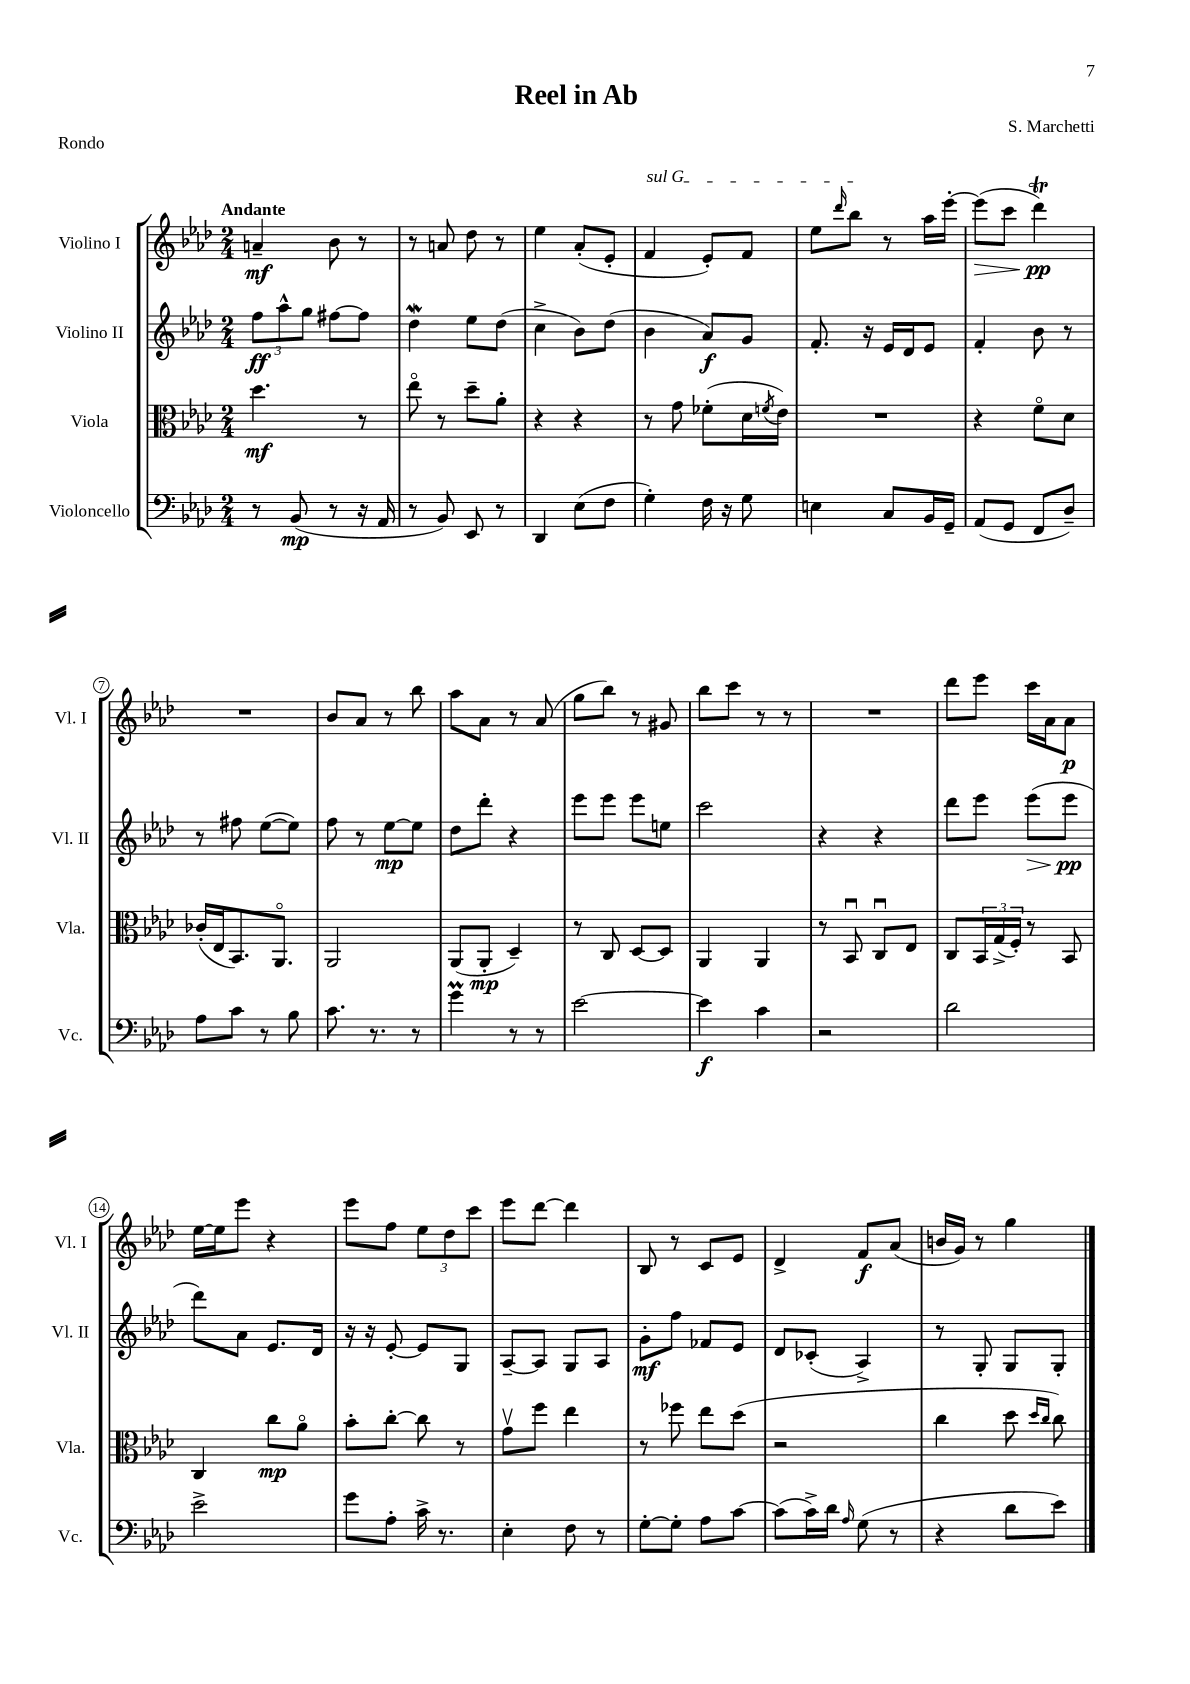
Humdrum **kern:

**kern	**kern	**kern	**kern
*staff4	*staff3	*staff2	*staff1
*clefF4	*clefC3	*clefG2	*clefG2
*k[b-e-a-d-]	*k[b-e-a-d-]	*k[b-e-a-d-]	*k[b-e-a-d-]
*M2/4	*M2/4	*M2/4	*M2/4
8r	4.dd-	12ff	4a~
.	.	12aa-^^	.
(8BB-	.	.	.
.	.	12gg	.
8r	.	[8ff#	8b-
16r	8r	8ff#]	8r
16AA-	.	.	.
=	=	=	=
8r	8ee-o	4dd-	8r
8BB-)	8r	.	8a
8EE-	8dd-~	8ee-	8dd-
8r	8a-'	(8dd-	8r
=	=	=	=
4DD-	4r	4cc^	4ee-
(8E-	4r	8b-)	(8a-'
8F	.	(8dd-	8e-'
=	=	=	=
4G')	8r	4b-	4f
.	8g	.	.
16F	(8f-'	8a-)	8e-')
16r	.	.	.
8G	16d-	8g	8f
.	8qf	.	.
.	16e-)	.	.
=	=	=	=
4E	2r	8.f'	8ee-
.	.	.	16qqddd-
.	.	.	8bb-
.	.	16r	.
8C	.	16e-	8r
.	.	16d-	.
16BB-	.	8e-	16aa-
16GG~	.	.	[16eee-'
=	=	=	=
(8AA-	4r	4f'	(8eee-]
8GG	.	.	8ccc
8FF	8fo	8b-	4ddd-)
8D-~)	8d-	8r	.
=	=	=	=
8A-	(16c-'	8r	2r
.	16E-	.	.
8c	8.BB-)	8ff#	.
8r	.	([8ee-	.
.	8.AA-o	.	.
8B-	.	8ee-])	.
=	=	=	=
8.c	2AA-	8ff	8b-
.	.	8r	8a-
8.r	.	.	.
.	.	[8ee-	8r
8r	.	8ee-]	8bb-
=	=	=	=
4g	(8AA-	8dd-	8aa-
.	8AA-'	8ddd-'	8a-
8r	4D-~)	4r	8r
8r	.	.	(8a-
=	=	=	=
[2e-	8r	8eee-	8gg
.	8C	8eee-	8bb-)
.	[8D-	8eee-	8r
.	8D-]	8ee	8g#
=	=	=	=
4e-]	4AA-	2ccc	8bb-
.	.	.	8ccc
4c	4AA-	.	8r
.	.	.	8r
=	=	=	=
2r	8r	4r	2r
.	8BB-u	.	.
.	8Cu	4r	.
.	8E-	.	.
=	=	=	=
2d-	8C	8ddd-	8ddd-
.	24BB-	8eee-	8eee-
.	(24G^	.	.
.	24F')	.	.
.	8r	(8eee-	16ccc
.	.	.	16a-
.	8BB-	8eee-	8a-
=	=	=	=
2e-^	4C	8ddd-)	[16ee-
.	.	.	16ee-]
.	.	8a-	8eee-
.	8cc	8.e-	4r
.	8a-o	.	.
.	.	16d-	.
=	=	=	=
8g	8b-'	16r	8eee-
.	.	16r	.
8A-'	[8cc'	[8e-'	8ff
16c^	8cc]	8e-]	12ee-
8.r	.	.	.
.	.	.	12dd-
.	8r	8G	.
.	.	.	12ccc
=	=	=	=
4E-'	8gv	[8A-~	8eee-
.	8ff	8A-]	[8ddd-
8F	4ee-	8G	4ddd-]
8r	.	8A-	.
=	=	=	=
[8G'	8r	8g'	8B-
8G']	8ff-	8ff	8r
8A-	8ee-	8f-	8c
[8c	(8dd-	8e-	8e-
=	=	=	=
(8c]	2r	8d-	4d-^
16c^)	.	(8c-'	.
16d-	.	.	.
16qqA-	.	.	.
(8G	.	4A-^)	8f
8r	.	.	(8a-
=	=	=	=
4r	4cc	8r	16b
.	.	.	16g)
.	.	8G'	8r
8d-	8dd-	8G	4gg
.	16qqdd-	.	.
.	16qqcc	.	.
8e-)	8cc)	8G'	.
==	==	==	==
*-	*-	*-	*-
